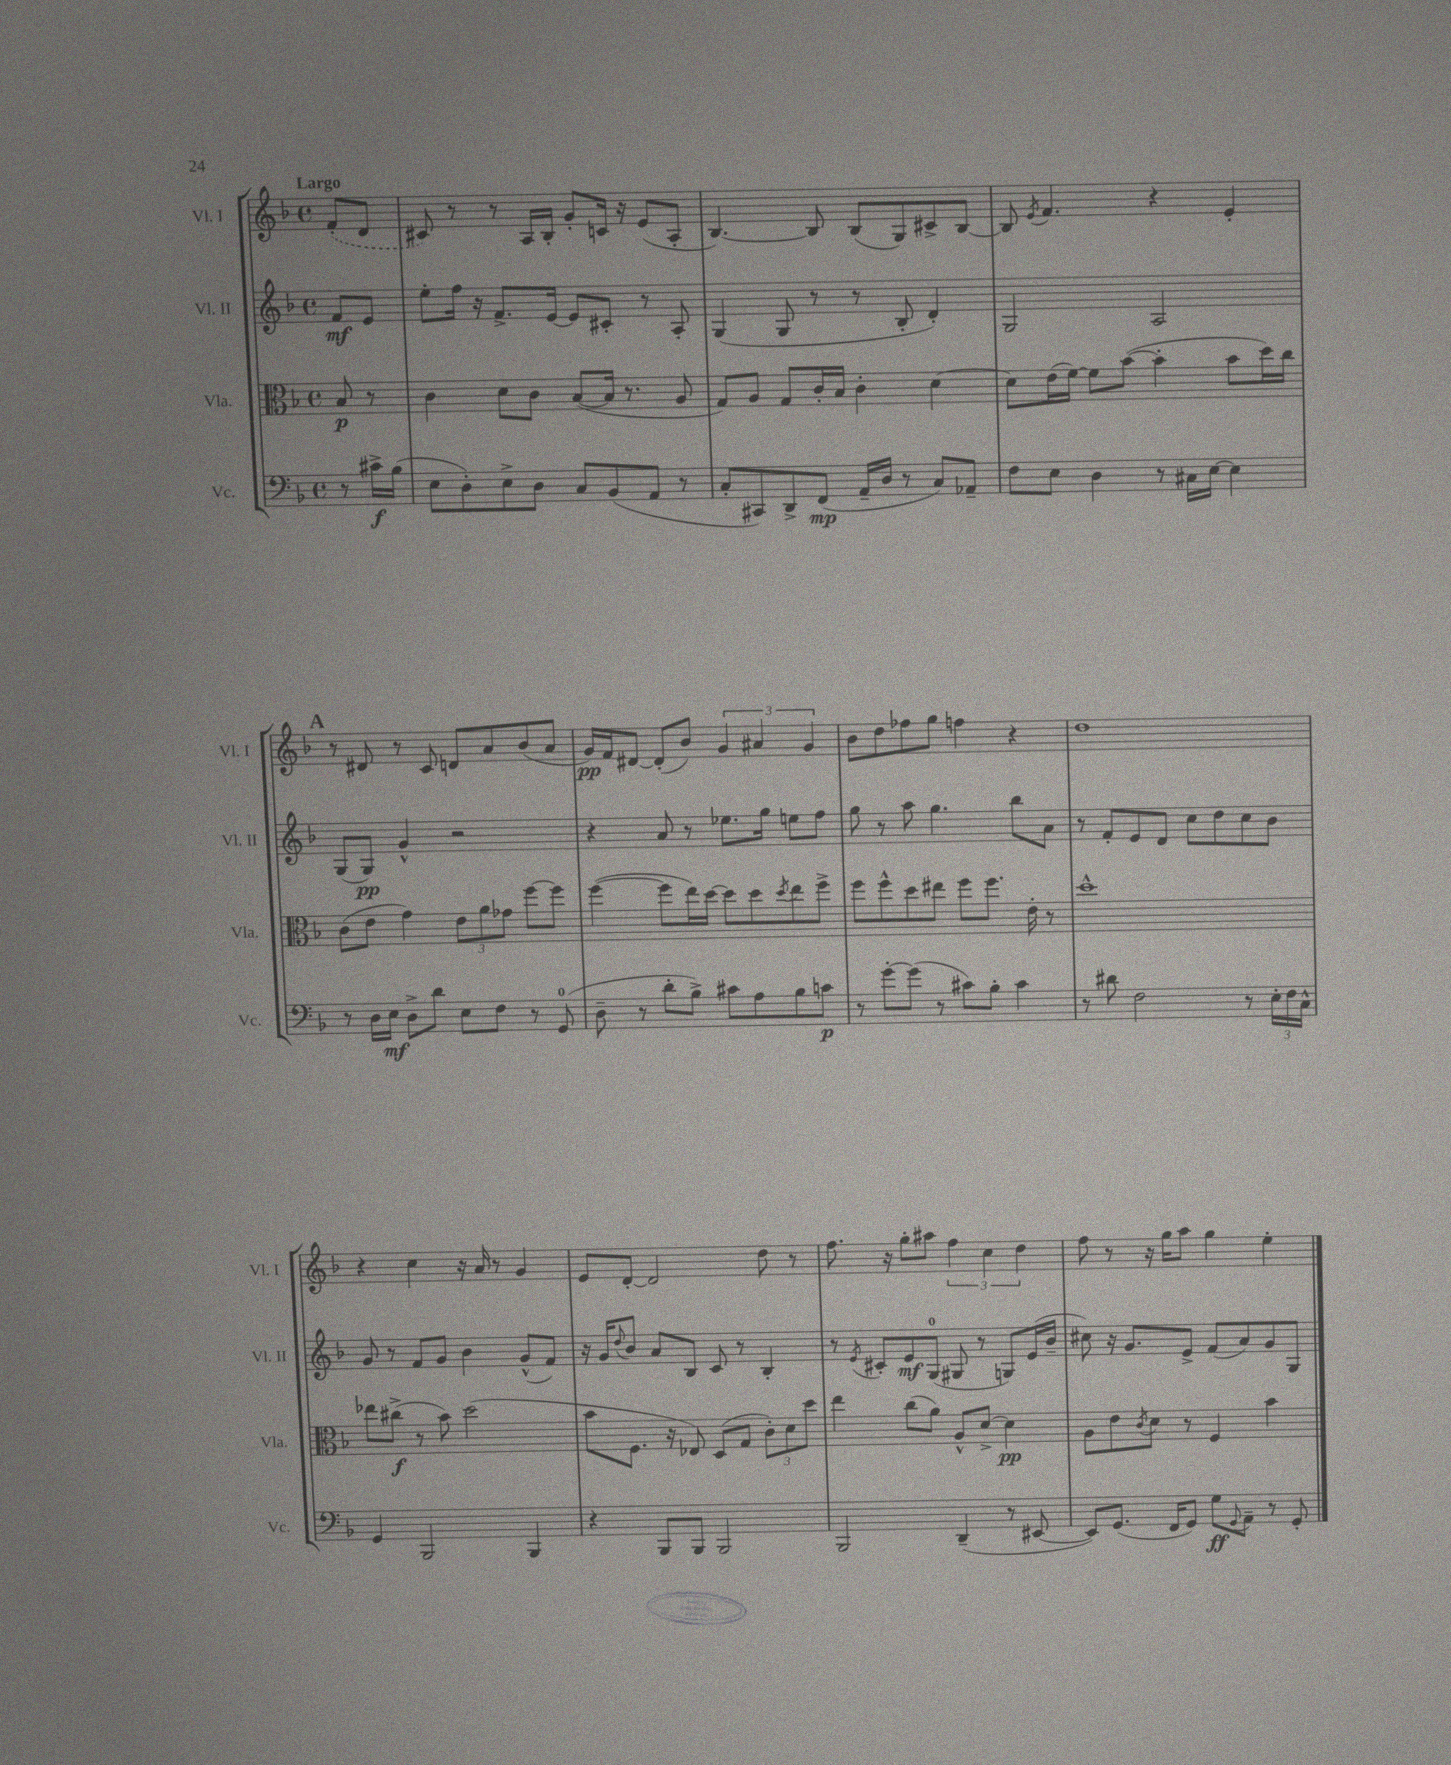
<<
\new StaffGroup <<
\new Staff = "s0" \with { instrumentName = "Vl. I" shortInstrumentName = "Vl. I" } {
    \clef treble \key f \major \defaultTimeSignature \time 4/4 \partial 4 \tempo "Largo"
    \once \slurDashed f'8-.( d'8 |
    cis'8) r8 r8 a16 bes16-. g'8-. c'16 r16 e'8( a8-. |
    bes4.~) bes8 bes8( g8) cis'8-> bes8~ |
    bes8 \acciaccatura { e'8 } f'4. r4 e'4-. |
    \mark \markup { \bold "A" } r8 dis'8 r8 c'8 d'8 a'8 bes'8( a'8 |
    g'16\pp) f'16 dis'8~ dis'8-.( bes'8) \tuplet 3/2 { g'4 ais'4 g'4 } |
    bes'8 d''8 fes''8 g''8 f''4 r4 |
    d''1 |
    r4 c''4 r16 a'16 r8 g'4 |
    e'8 d'8~-. d'2 d''8 r8 |
    f''8. r16 g''8-. ais''8 \tuplet 3/2 { f''4 c''4 d''4 } |
    f''8 r8 r16 g''16 a''8 g''4 e''4-. \bar "|." |
}
\new Staff = "s1" \with { instrumentName = "Vl. II" shortInstrumentName = "Vl. II" } {
    \clef treble \key f \major \defaultTimeSignature \time 4/4 \partial 4
    f'8\mf e'8 |
    e''8-. f''16 r16 f'8.-> e'16~ e'8 cis'8-. r8 a8-. |
    g4( g8 r8 r8 bes8-. d'4-.) |
    g2 a2 |
    \mark \markup { \bold "A" } g8( g8\pp) g'4-^ r2 |
    r4 a'8 r8 ees''8. g''16 e''8 f''8 |
    g''8 r8 a''8 g''4. bes''8 a'8 |
    r8 f'8-. e'8 d'8 c''8 d''8 c''8 bes'8 |
    g'8 r8 f'8 g'8 bes'4 g'8-^( f'8) |
    r16 g'16 \appoggiatura { d''8 } bes'8 a'8 bes8 c'8 r8 bes4-. |
    r8 \acciaccatura { e'8 } cis'8-. e'8\mf g8-0( gis8 r8 g8) e'16( bes'16-- |
    cis''8) r16 g'8. e'8-> f'8( a'8) g'8 g8 \bar "|." |
}
\new Staff = "s2" \with { instrumentName = "Vla." shortInstrumentName = "Vla." } {
    \clef alto \key f \major \defaultTimeSignature \time 4/4 \partial 4
    bes8\p r8 |
    c'4 d'8 c'8 bes8~( bes16 r8. a8 |
    g8) a8 g8 c'16-. bes16 c'4-. d'4~ |
    d'8 e'16( f'16~) f'8 bes'8~( bes'4-. bes'8 d''16) c''16 |
    \mark \markup { \bold "A" } c'8( e'8 g'4) \tuplet 3/2 { e'8 a'8 ges'8 } f''8~ f''8 |
    f''4~( f''8 e''16) d''16~ d''8 d''8 \acciaccatura { d''8 } e''8 f''8-> |
    f''8 f''8-^ d''8 eis''8 f''8 f''8. e'16-. r8 |
    d''1-^ |
    ees''8 cis''8->\f( r8 bes'8) d''2( |
    bes'8 f8. r16 ees8) d8( g8 \tuplet 3/2 { c'8-.) d'8 d''8 } |
    e''4 c''8( a'8) a8-^ d'8~-> d'4\pp |
    a8 e'8 \acciaccatura { c'8 } d'8 r8 f4 bes'4 \bar "|." |
}
\new Staff = "s3" \with { instrumentName = "Vc." shortInstrumentName = "Vc." } {
    \clef bass \key f \major \defaultTimeSignature \time 4/4 \partial 4
    r8 cis'16->\f bes16( |
    e8 d8-.) e8-> d8 c8 bes,8( a,8 r8 |
    c8-. cis,8) d,8-> f,8\mp( a,16-- d16 r8 c8) aes,8-- |
    f8 e8 d4 r8 cis16 e16~ e4 |
    \mark \markup { \bold "A" } r8 d16 e16\mf d8-> d'8 e8 f8 r8 g,8-0( |
    d8-- r8 d'8-. bes8->) cis'8 a8 bes8 c'8\p |
    r8 g'8~-. g'8( r8 cis'8) bes8-. cis'4 |
    r8 dis'8 f2 r8 \tuplet 3/2 { e16-. f16 c16-^ } |
    g,4 bes,,2 bes,,4 |
    r4 bes,,8 bes,,8 bes,,2 |
    bes,,2 d,4--( r8 eis,8~ |
    eis,8) g,8.( f,16 g,8) g8\ff \appoggiatura { g,8 } a,8-- r8 g,8-. \bar "|." |
}
>>
>>
\layout { \context { \Score \remove "Bar_number_engraver" } }
